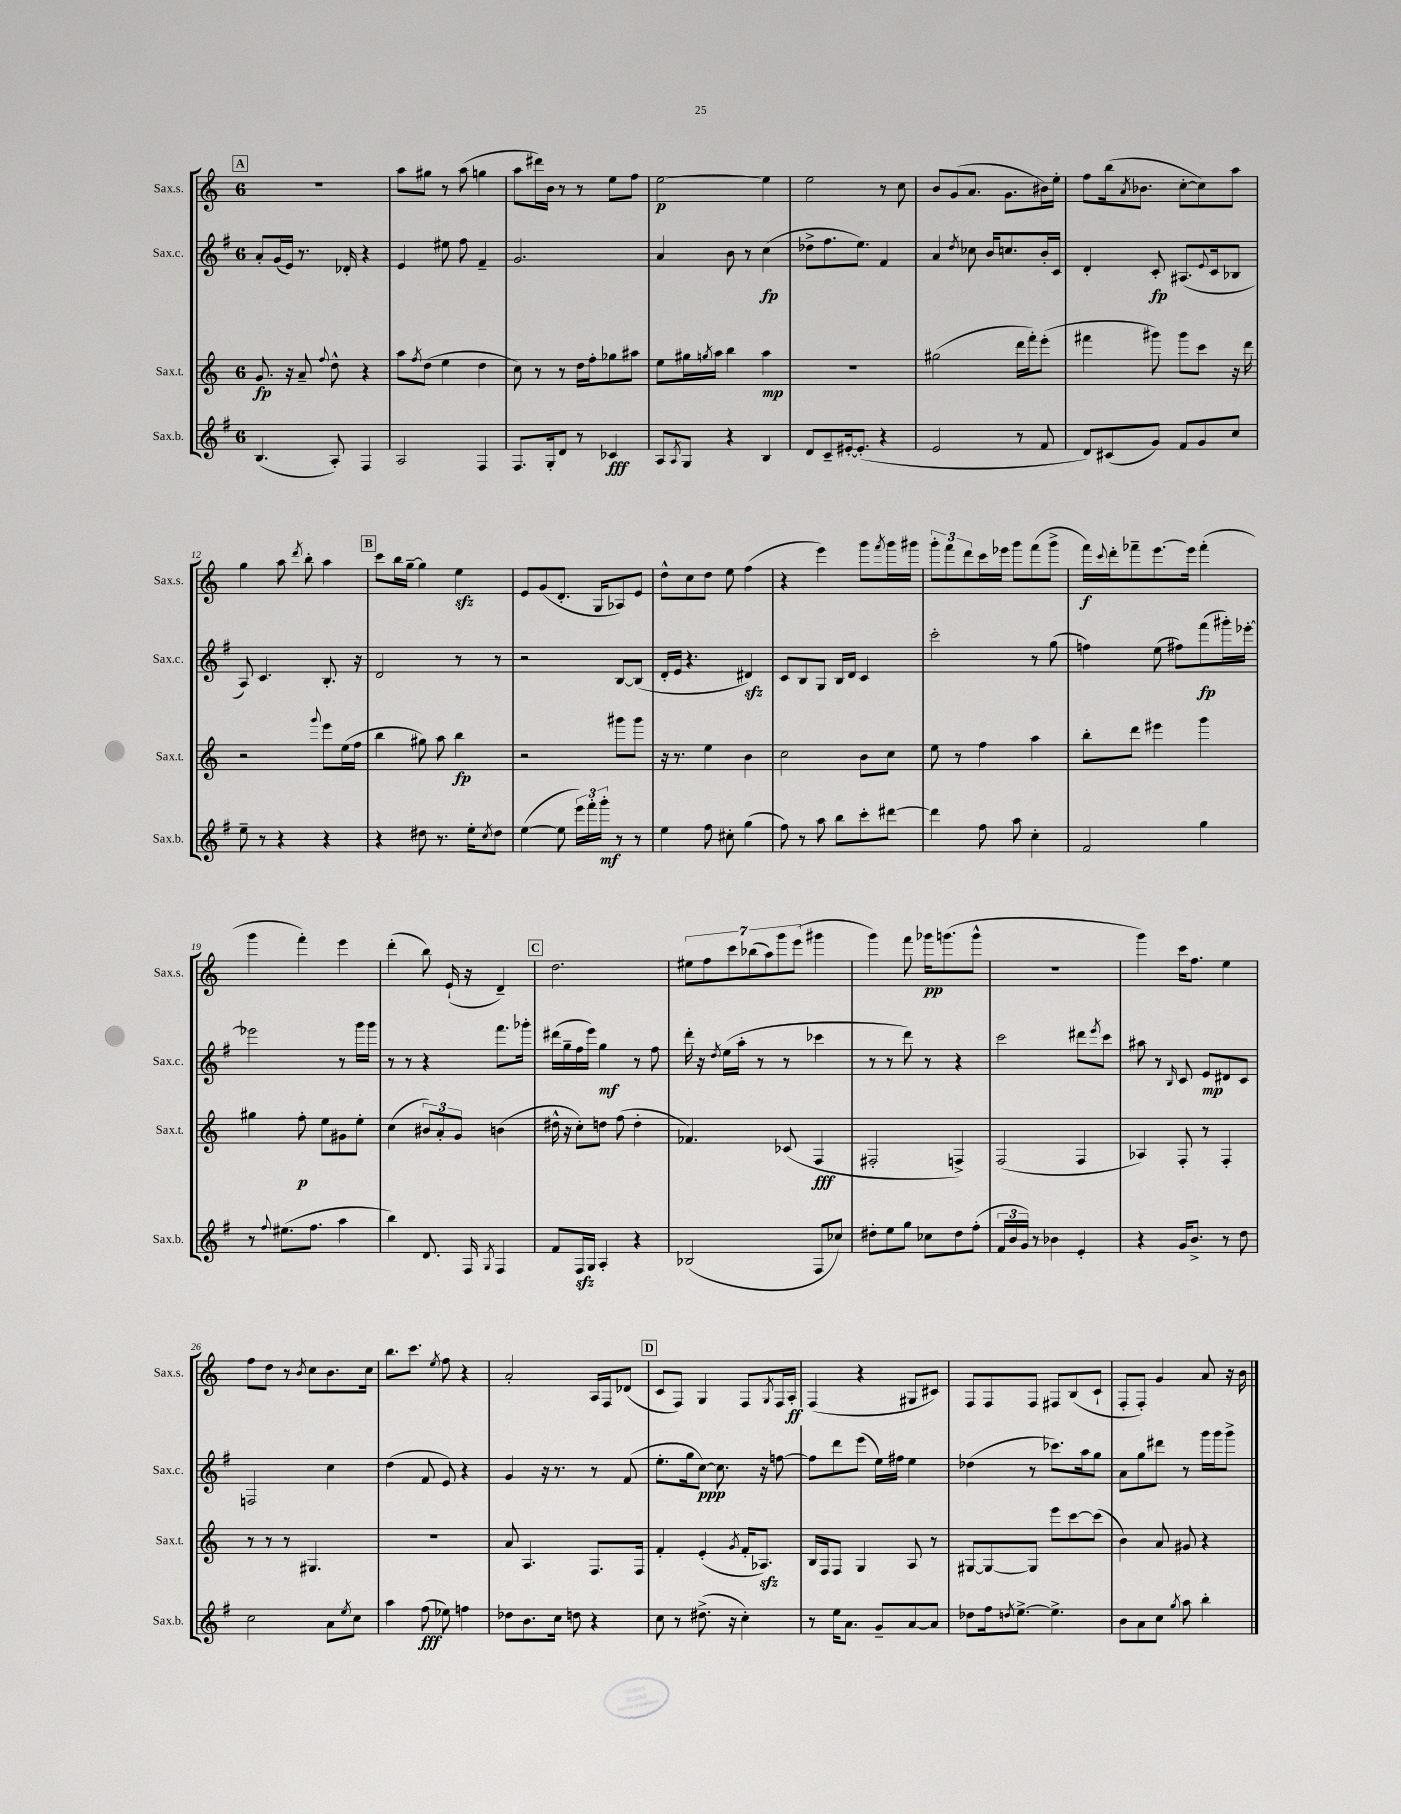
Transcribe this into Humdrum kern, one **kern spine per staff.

**kern	**dynam	**kern	**dynam	**kern	**dynam	**kern	**dynam
*part4	*part4	*part3	*part3	*part2	*part2	*part1	*part1
*staff4	*staff4	*staff3	*staff3	*staff2	*staff2	*staff1	*staff1
*I"Sax.b.	*	*I"Sax.t.	*	*I"Sax.c.	*	*I"Sax.s.	*
*I'Sax.b.	*	*I'Sax.t.	*	*I'Sax.c.	*	*I'Sax.s.	*
*clefG2	*	*clefG2	*	*clefG2	*	*clefG2	*
*k[f#]	*	*k[]	*	*k[f#]	*	*k[]	*
*M6/8	*	*M6/8	*	*M6/8	*	*M6/8	*
!!LO:REH:place=s1:t=A
=5	=5	=5	=5	=5	=5	=5	=5
(4.B/	.	8.g/	fp	8a'/L	.	2.r	.
.	.	.	.	(16g/L	.	.	.
.	.	16r	.	16e/JJ)	.	.	.
.	.	8a~/	.	8.r	.	.	.
.	.	8qqff/	.	.	.	.	.
8A'/)	.	8dd^^\	.	.	.	.	.
.	.	.	.	16d-X'/	.	.	.
4F#/	.	4r	.	4r	.	.	.
=6	=6	=6	=6	=6	=6	=6	=6
2A/	.	8aa\L	.	4e/	.	8aa\L	.
.	.	8qff/	.	.	.	.	.
.	.	(8dd\J	.	.	.	8gg#X\J	.
.	.	4ee\	.	8ee#X\	.	8r	.
.	.	.	.	8ff#\	.	(8aa\	.
4F#/	.	4dd\	.	4f#~/	.	4ggn\	.
=7	=7	=7	=7	=7	=7	=7	=7
8.F#/L	.	8cc\)	.	2.g/	.	8aa\L	.
.	.	8r	.	.	.	16ddd#X\L)	.
16G'/k	.	.	.	.	.	16b\JJ	.
8d/J	.	8r	.	.	.	8r	.
8r	.	16dd\LL	.	.	.	8r	.
.	.	16ff'\J	.	.	.	.	.
4c-X/	fff	8gg-X\	.	.	.	8ee\L	.
.	.	8aa#X\J	.	.	.	8ff\J	.
=8	=8	=8	=8	=8	=8	=8	=8
8A/L	.	8ee\L	.	4a/	.	[2ee\	p
8qA/	.	.	.	.	.	.	.
8G/J	.	16gg#X\L	.	.	.	.	.
.	.	8qggn/	.	.	.	.	.
.	.	16aa\JJ	.	.	.	.	.
4r	.	4bb\	.	8b\	.	.	.
.	.	.	.	8r	.	.	.
4B/	.	4aa\	mp	(4cc\	fp	4ee\]	.
=9	=9	=9	=9	=9	=9	=9	=9
8d/L	.	2.r	.	8dd-X^\L	.	2ee\	.
8c~/	.	.	.	8.ff#\	.	.	.
[16e#X'/k	.	.	.	.	.	.	.
(8.e#'/J]	.	.	.	8.ee\J)	.	.	.
4r	.	.	.	4f#/	.	8r	.
.	.	.	.	.	.	8cc\	.
=10	=10	=10	=10	=10	=10	=10	=10
2e/	.	(2gg#X\	.	4a/	.	8b/L	.
.	.	.	.	.	.	(8g/	.
.	.	.	.	8qdd/	.	.	.
.	.	.	.	8cc-X\	.	8.a/J	.
.	.	.	.	16b/KL	.	.	.
.	.	.	.	8.ccn/	.	8.g\L	.
8r	.	16ddd\LL	.	.	.	.	.
.	.	16fff'\J)	.	.	.	.	.
8f#/	.	(8eee'\J	.	16b'/L	.	16b#X\L)	.
.	.	.	.	16c/JJ	.	16ee'\JJ	.
=11	=11	=11	=11	=11	=11	=11	=11
8d/L)	.	4fff#X\	.	4d'/	.	8ff\L	.
(8c#X/	.	.	.	.	.	(16bb\k	.
.	.	.	.	.	.	8qa/	.
.	.	.	.	.	.	8.b-X\J	.
8g/J)	.	8ggg#X\)	.	8c'/	fp	.	.
8f#/L	.	8ggg#\L	.	(8.A#X/L	.	[8cc'\L	.
8g/	.	8ccc\J	.	.	.	8cc\])	.
.	.	.	.	8qqe/	.	.	.
.	.	.	.	16c/k	.	.	.
8cc/J	.	16r	.	8B-X/J	.	8aa\J	.
.	.	16ddd\	.	.	.	.	.
!!LO:LB:g=z
=12	=12	=12	=12	=12	=12	=12	=12
8ee~\	.	2r	.	8A/)	.	4gg\	.
8r	.	.	.	4.c/	.	.	.
4r	.	.	.	.	.	8aa\	.
.	.	.	.	.	.	8qddd/	.
.	.	.	.	.	.	8bb'\	.
.	.	8qqggg/	.	.	.	.	.
4r	.	8eee\L	.	8.B'/	.	4aa\	.
.	.	(16ee\L	.	.	.	.	.
.	.	16ff\JJ	.	16r	.	.	.
!!LO:REH:place=s1:t=B
=13	=13	=13	=13	=13	=13	=13	=13
4r	.	4bb\	.	2d/	.	8ccc\L	.
.	.	.	.	.	.	16bb\L	.
.	.	.	.	.	.	[16gg~\JJ	.
8dd#X\	.	8gg#X\)	.	.	.	4gg\]	.
8.r	.	8aa\	.	.	.	.	.
.	.	4bb\	fp	8r	.	4eezz\	.
16ee'\KL	.	.	.	.	.	.	.
8qcc/	.	.	.	.	.	.	.
8dd#\J	.	.	.	8r	.	.	.
=14	=14	=14	=14	=14	=14	=14	=14
([4ee\	.	2r	.	2r	.	8e/L	.
.	.	.	.	.	.	(8g/	.
8ee\]	.	.	.	.	.	8.d'/J	.
24eee\LL)	.	.	.	.	.	.	.
24fff#'\	.	.	.	.	.	.	.
.	.	.	.	.	.	16G/KL	.
24ggg'\JJ	mf	.	.	.	.	.	.
8r	.	8ggg#X\L	.	[8B/L	.	8A-X/)	.
8r	.	8ggg#\J	.	(8B/J]	.	8e/J	.
=15	=15	=15	=15	=15	=15	=15	=15
4ee\	.	16r	.	16d'/LL	.	8dd^^\L	.
.	.	8.r	.	16e/JJ	.	.	.
.	.	.	.	4.r	.	8cc\	.
8ff#\	.	4ee\	.	.	.	8dd\J	.
8cc#X'\	.	.	.	.	.	8ee\	.
(4gg\	.	4b\	.	4d#Xzz/)	.	(4ff\	.
=16	=16	=16	=16	=16	=16	=16	=16
8ff#\)	.	2cc\	.	8c/L	.	4r	.
8r	.	.	.	8B/	.	.	.
8aa\	.	.	.	8G/J	.	4eee\)	.
8bb\L	.	.	.	16B/LL	.	.	.
.	.	.	.	16d/JJ	.	.	.
8ccc'\	.	8b\L	.	4c/	.	8ggg\L	.
.	.	.	.	.	.	8qfff/	.
[8ddd#X\J	.	8cc\J	.	.	.	16ggg\L	.
.	.	.	.	.	.	16ggg#X\JJ	.
=17	=17	=17	=17	=17	=17	=17	=17
4ddd#\]	.	8ee\	.	2ccc'\	.	12ggg'\L	.
.	.	.	.	.	.	12fff\	.
.	.	8r	.	.	.	.	.
.	.	.	.	.	.	12ddd\	.
8ff#\	.	4ff\	.	.	.	16ccc\L	.
.	.	.	.	.	.	16eee-X\JJ	.
8aa\	.	.	.	.	.	8ggg\L	.
4cc'\	.	4aa\	.	8r	.	(8fff\	.
.	.	.	.	(8gg\	.	8ggg^\J	.
=18	=18	=18	=18	=18	=18	=18	=18
2f#/	.	8bb'\L	.	4ffn\)	.	16fff\LL)	f
.	.	.	.	.	.	8qqccc/	.
.	.	.	.	.	.	16ddd'\J	.
.	.	8ddd\J	.	.	.	8fff-X~\	.
.	.	4eee#X\	.	(8ee\	.	[8.eee\	.
.	.	.	.	8ff#X\L)	.	.	.
.	.	.	.	.	.	16eee\Jk]	.
4gg\	.	4ggg\	.	(8fff#\	fp	(4fff-'\	.
.	.	.	.	16ggg#X'\L)	.	.	.
.	.	.	.	[16eee-X'\JJ	.	.	.
!!LO:LB:g=z
=19	=19	=19	=19	=19	=19	=19	=19
8r	.	4gg#X\	.	2eee-X\]	.	4ggg\	.
8qqff#/	.	.	.	.	.	.	.
(8.ee#X\L	.	.	.	.	.	.	.
.	.	8ff'\	p	.	.	4fff'\)	.
8.ff#\J	.	.	.	.	.	.	.
.	.	8ee\L	.	.	.	.	.
4aa\	.	8g#X\	.	8r	.	4eee\	.
.	.	8ee'\J	.	16ggg\LL	.	.	.
.	.	.	.	16ggg\JJ	.	.	.
=20	=20	=20	=20	=20	=20	=20	=20
4bb\)	.	(4cc\	.	8r	.	(4ddd'\	.
.	.	.	.	8r	.	.	.
8.d/	.	12b#X/L)	.	4r	.	8bb\)	.
.	.	12a'/	.	.	.	.	.
.	.	.	.	.	.	(16e`/	.
.	.	12g/J	.	.	.	.	.
16F#/	.	.	.	.	.	16r	.
8qG/	.	.	.	.	.	.	.
4F#/	.	(4bn\	.	8.fff#\L	.	4d~/)	.
.	.	.	.	16ggg-X'\Jk	.	.	.
!!LO:REH:place=s1:t=C
=21	=21	=21	=21	=21	=21	=21	=21
8f#/L	.	16dd#X^^\	.	(16ddd#X\LL	.	2.dd\	.
.	.	16r	.	16gg~\	.	.	.
16F#zz/L	.	8cc'\L)	.	16ff#\	.	.	.
16G/JJ	.	.	.	16eee\JJ)	.	.	.
4A'/	.	8ddn\J	.	4gg\	mf	.	.
.	.	(8ff\	.	.	.	.	.
4r	.	4dd'\	.	8r	.	.	.
.	.	.	.	8ff#\	.	.	.
=22	=22	=22	=22	=22	=22	=22	=22
(2B-X/	.	4.f-X/)	.	16ddd'\	.	14ee#X\L	.
.	.	.	.	16r	.	.	.
.	.	.	.	.	.	14ff\	.
.	.	.	.	8qdd/	.	.	.
.	.	.	.	(16ee\LL	.	.	.
.	.	.	.	.	.	14ccc\	.
.	.	.	.	16aa'\JJ	.	.	.
.	.	.	.	.	.	(14bb-X\	.
.	.	.	.	8r	.	.	.
.	.	.	.	.	.	14aa\)	.
.	.	.	.	.	.	14ggg\	.
.	.	(8c-X/	.	8r	.	.	.
.	.	.	.	.	.	(14eee\J	.
8F#/L	.	4F/	fff	4ccc-X\	.	4ggg#X\	.
8cc-X/J)	.	.	.	.	.	.	.
=23	=23	=23	=23	=23	=23	=23	=23
8dd#X'\L	.	2F#X'/	.	8r	.	4ggg\)	.
8ee\	.	.	.	8r	.	.	.
8gg\J	.	.	.	8ddd\)	.	8fff\	.
8cc-X\L	.	.	.	8r	.	16ggg-X\KL	pp
.	.	.	.	.	.	(8.gggn\	.
8dd#\	.	4Fn^/)	.	4r	.	.	.
(8ff#'\J	.	.	.	.	.	8ggg^^\J	.
=24	=24	=24	=24	=24	=24	=24	=24
24f#/LL	.	(2F/	.	2ccc\	.	2.r	.
24b/	.	.	.	.	.	.	.
24g/JJ)	.	.	.	.	.	.	.
8r	.	.	.	.	.	.	.
4b-X\	.	.	.	.	.	.	.
4e'/	.	4F/	.	8ddd#X\L	.	.	.
.	.	.	.	8qeee/	.	.	.
.	.	.	.	8ccc\J	.	.	.
=25	=25	=25	=25	=25	=25	=25	=25
4r	.	4A-X/)	.	8aa#X\	.	4ggg\)	.
.	.	.	.	8r	.	.	.
.	.	.	.	16qqB/	.	.	.
16g/KL	.	8F'/	.	8c/	.	16ccc\KL	.
8.b^/J	.	.	.	.	.	8.ff\J	.
.	.	8r	.	8e/L	mp	.	.
8r	.	4F'/	.	8d#X/	.	4ee\	.
8dd\	.	.	.	8c/J	.	.	.
!!LO:LB:g=z
=26	=26	=26	=26	=26	=26	=26	=26
2cc\	.	8r	.	2Fn/	.	8ff\L	.
.	.	8r	.	.	.	8dd\J	.
.	.	8r	.	.	.	8r	.
.	.	.	.	.	.	8qb/	.
.	.	4.G#X/	.	.	.	8cc\L	.
8a\L	.	.	.	4cc\	.	8.b\	.
8qee/	.	.	.	.	.	.	.
8cc\J	.	.	.	.	.	.	.
.	.	.	.	.	.	16cc\Jk	.
=27	=27	=27	=27	=27	=27	=27	=27
4aa\	.	2.r	.	(4dd\	.	8.bb\L	.
.	.	.	.	.	.	8.ccc\J	.
(8ff#\	fff	.	.	8f#/	.	.	.
.	.	.	.	.	.	8qee/	.
8ee-X\)	.	.	.	8e/)	.	8ff\	.
4ffn\	.	.	.	4r	.	4r	.
=28	=28	=28	=28	=28	=28	=28	=28
8dd-X\L	.	8a/	.	4g/	.	2a'/	.
8.b\	.	4.A/	.	.	.	.	.
.	.	.	.	16r	.	.	.
16cc\Jk	.	.	.	8.r	.	.	.
8ddn\	.	.	.	.	.	.	.
4r	.	8.F/L	.	8r	.	16A/LL	.
.	.	.	.	.	.	16F/J	.
.	.	.	.	(8f#/	.	(8d-X/J	.
.	.	16F/Jk	.	.	.	.	.
!!LO:REH:place=s1:t=D
=29	=29	=29	=29	=29	=29	=29	=29
8cc\	.	4f'/	.	8.ee'\L	.	8c/L	.
8r	.	.	.	.	.	8F/J)	.
.	.	.	.	16gg\k	.	.	.
(8.dd#X^\	.	(4e'/	.	[8cc\J)	ppp	4G/	.
.	.	.	.	8.cc\]	.	.	.
16r	.	.	.	.	.	.	.
.	.	8qg/	.	.	.	.	.
4cc'\)	.	16f'/KL	.	.	.	8F/L	.
.	.	8.A-Xzz/J)	.	16r	.	.	.
.	.	.	.	.	.	8qG/	.
.	.	.	.	[8ffn\	.	16F/L	.
.	.	.	.	.	.	16A'/JJ	ff
=30	=30	=30	=30	=30	=30	=30	=30
8r	.	16B/LL	.	8ff\L]	.	(4F/	.
.	.	16F/J	.	.	.	.	.
16ee\KL	.	8F/J	.	8ddd\	.	.	.
8.a\J	.	.	.	.	.	.	.
.	.	4G/	.	(8eee\J	.	4r	.
8g~/L	.	.	.	16ee\LL)	.	.	.
.	.	.	.	16ff#X\JJ	.	.	.
[8a/	.	8A/	.	4ee\	.	8G#X/L	.
8a/J]	.	8r	.	.	.	8c#X/J)	.
=31	=31	=31	=31	=31	=31	=31	=31
8dd-X\L	.	[8G#X/L	.	(4dd-X\	.	8F/L	.
16ff#\k	.	8G#/_	.	.	.	8F/	.
8qddn/	.	.	.	.	.	.	.
[8.ee^\J	.	.	.	.	.	.	.
.	.	8G#/J]	.	8r	.	8F/J	.
4.ee^\]	.	8eee\L	.	8.ccc-X\L)	.	8F#X/L	.
.	.	[8ccc\	.	.	.	(8B/	.
.	.	.	.	16aa\k	.	.	.
.	.	(8ccc\J]	.	8gg\J	.	8c`/J	.
=32	=32	=32	=32	=32	=32	=32	=32
8b\L	.	4b\)	.	8a\L	.	8F'/L	.
8a\	.	.	.	8gg\	.	8F'/J)	.
8cc\J	.	8a/	.	8ddd#X\J	.	4g/	.
8qgg/	.	.	.	.	.	.	.
8aa\	.	8g#X/	.	8r	.	.	.
4bb'\	.	4r	.	16ggg\LL	.	8a/	.
.	.	.	.	16ggg\J	.	.	.
.	.	.	.	8ggg^\J	.	16r	.
.	.	.	.	.	.	16b\	.
==	==	==	==	==	==	==	==
*-	*-	*-	*-	*-	*-	*-	*-
